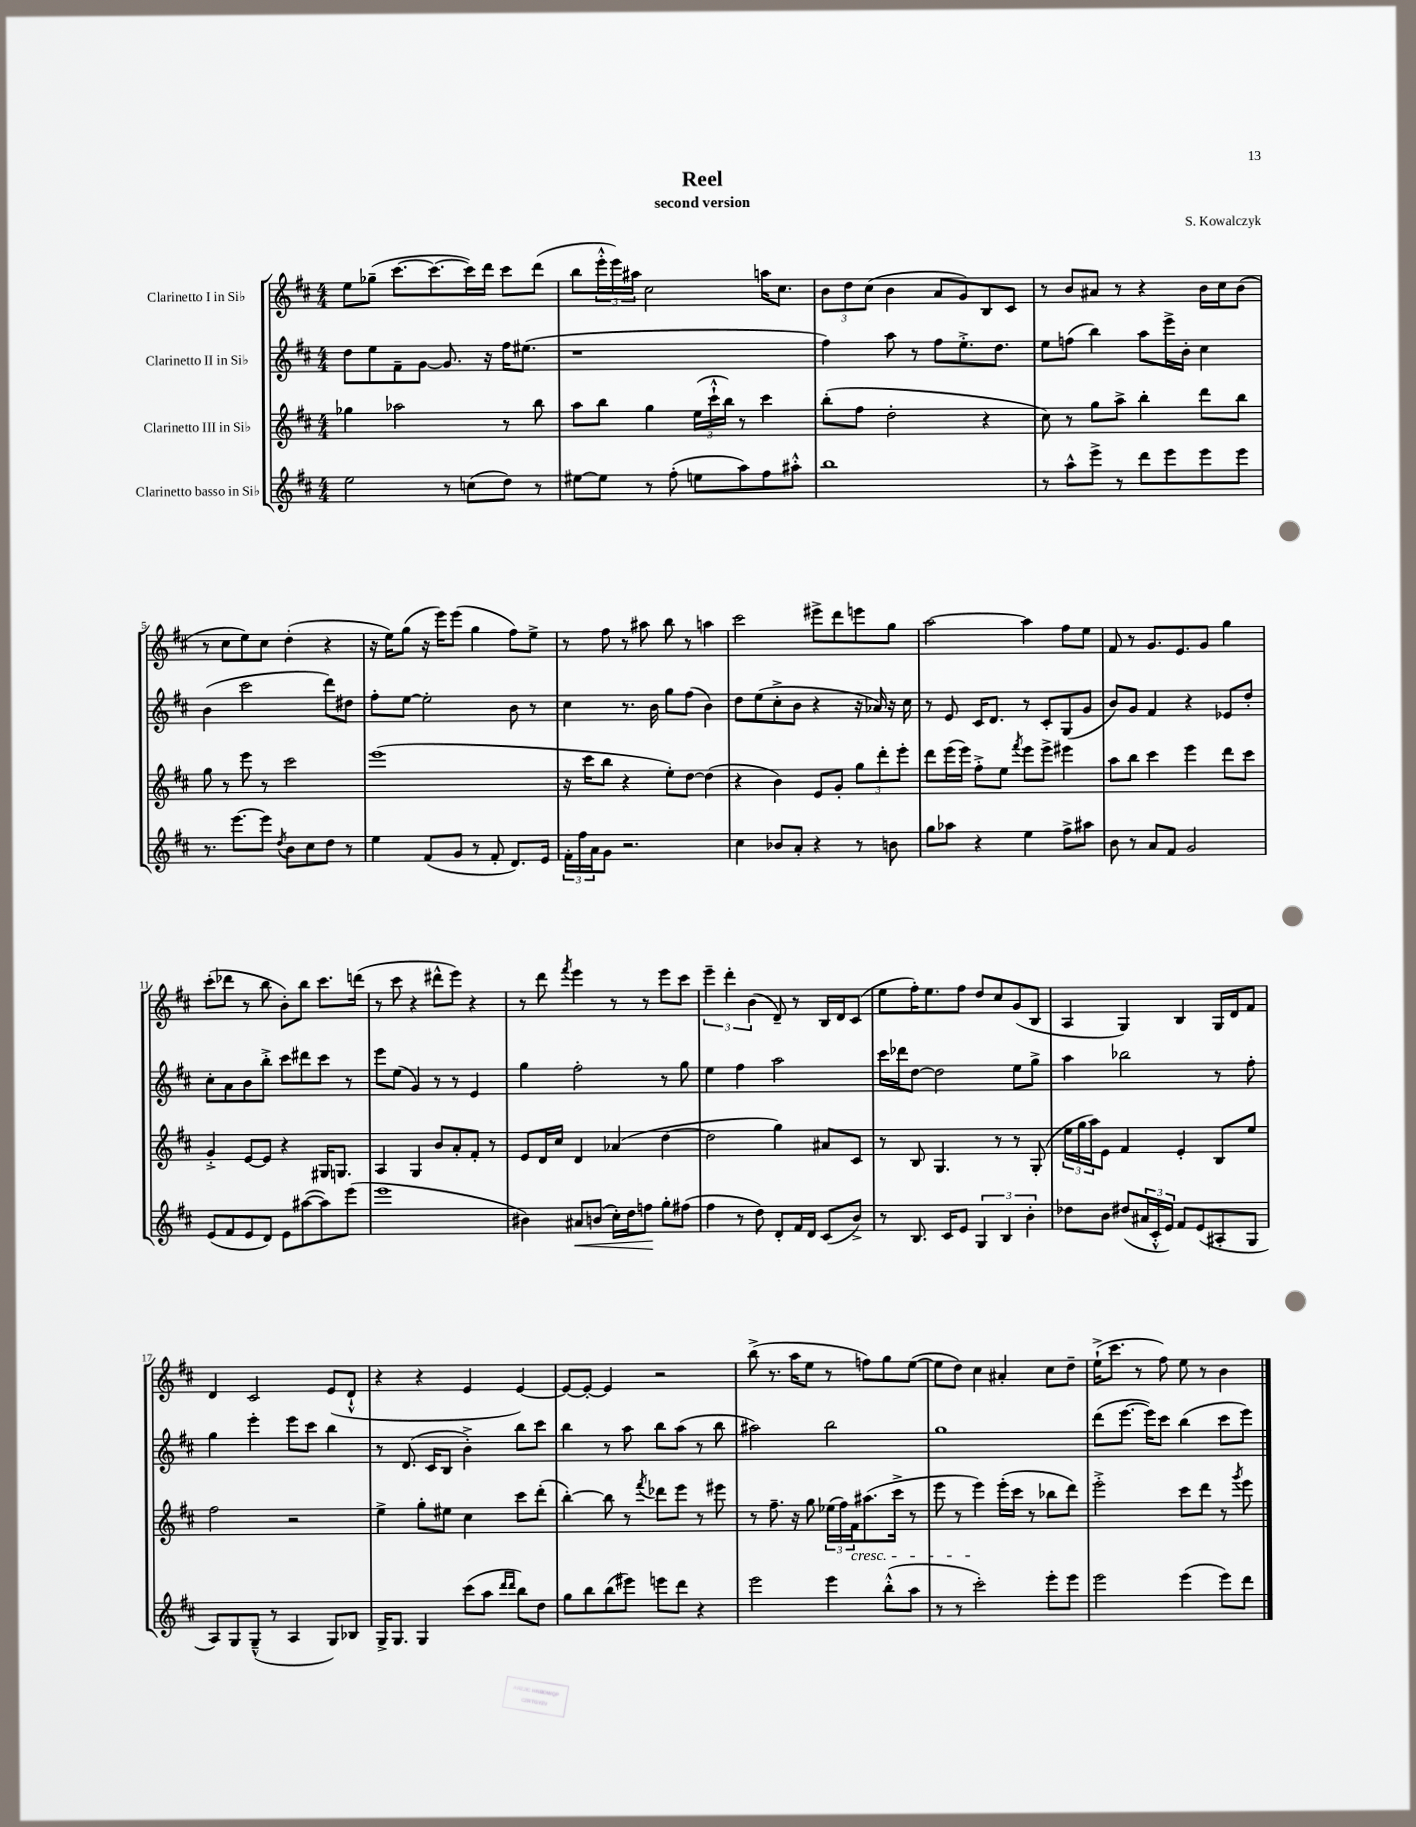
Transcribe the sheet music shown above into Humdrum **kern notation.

**kern	**kern	**kern	**kern
*staff4	*staff3	*staff2	*staff1
*clefG2	*clefG2	*clefG2	*clefG2
*k[f#c#]	*k[f#c#]	*k[f#c#]	*k[f#c#]
*M4/4	*M4/4	*M4/4	*M4/4
2ee	4gg-	8dd	8ee
.	.	8ee	(8gg-~
.	2aa-	8f#~	[8.ccc#
.	.	[8g	.
.	.	.	8.ccc#_
8r	.	8.g]	.
(8cc	.	.	16ccc#])
.	.	16r	16ddd
8dd)	8r	16ff#	8ccc#
.	.	(8.ee#	.
8r	8bb	.	(8ddd
=	=	=	=
[8ee#	8aa	1r	8bb
8ee#]	8bb	.	24eee'^^
.	.	.	24eee)
.	.	.	24aa#
8r	4gg	.	2cc#
(8ff#'	.	.	.
8ee	(24ee	.	.
.	24ccc#`^^	.	.
.	24bb)	.	.
8aa)	8r	.	.
8ff#	4ccc#	.	16aa
.	.	.	8.cc#
8aa#'^^	.	.	.
=	=	=	=
1bb	(8bb'	4ff#)	12b
.	.	.	12dd
.	8ff#	.	.
.	.	.	(12cc#
.	2dd'	8aa	4b
.	.	8r	.
.	.	8ff#	8a
.	.	8.ee'^	8g)
.	4r	.	8B
.	.	8.dd	.
.	.	.	8c#
=	=	=	=
8r	8cc#)	8ee	8r
8aa^^	8r	(8ff	8b
8eee^	8gg	4bb)	8a#
8r	8aa^	.	8r
8ddd	4bb'	8aa	4r
8eee	.	16eee^	.
.	.	16b'	.
8eee	8ddd	4cc#	16b
.	.	.	16cc#
8eee	8bb	.	(8b
=	=	=	=
8.r	8gg	(4b	8r
.	8r	.	8cc#
[8.eee	.	.	.
.	8eee	2ccc#	8ee)
8eee]	8r	.	8cc#
8qdd	.	.	.
8b	2ccc#	.	(4dd'
8cc#	.	.	.
8dd	.	8ddd)	4r
8r	.	8dd#	.
=	=	=	=
4ee	(1eee	8ff#'	16r
.	.	.	16ee)
.	.	[8ee	(8gg
(8f#	.	2ee']	16r
.	.	.	16eee)
8g	.	.	(8eee
8r	.	.	4gg
8f#'	.	.	.
8.d)	.	8b	8ff#)
.	.	8r	8ee^
16e	.	.	.
=	=	=	=
24f#'	16r	4cc#	8r
24ff#	.	.	.
.	16ccc#	.	.
24a	.	.	.
8g	8bb	.	8ff#
2.r	4r	8.r	8r
.	.	.	8aa#
.	.	16b	.
.	8ee')	8gg	8bb
.	[8dd	(8ff#	8r
.	(4dd]	4b)	4aa
=	=	=	=
4cc#	4r	8dd	2ccc#
.	.	(8ee	.
8b-	4b)	8cc#'^	.
8a'	.	8b	.
4r	8e	4r	8eee#^
.	8g'	.	8ddd
8r	12gg	16r	8eee
.	.	16a-)	.
.	12ddd'	.	.
8b	.	16r	8gg
.	12eee'	.	.
.	.	16cc#	.
=	=	=	=
8gg	8ddd	8r	[2aa
8aa-	(16eee	8e	.
.	16eee)	.	.
4r	8ff#'^	16c#	.
.	.	8.d	.
.	8ee	.	.
.	8qfff#	.	.
4ee	8eee	8r	4aa]
.	8eee^	8c#'	.
8ff#^	4eee#	(8G	8ff#
8aa#	.	8g	8ee
=	=	=	=
8b	8aa	8b)	8f#
8r	8bb	8g	8r
8a	4ccc#	4f#	8.g
8f#	.	.	.
.	.	.	8.e
2g	4eee	4r	.
.	.	.	8g
.	8ddd	8e-	4gg
.	8ccc#	8dd'	.
=	=	=	=
(8e	4g'^	8cc#'	(8ccc#'
8f#	.	8a	8ddd-
8e	[8e	8b	8r
8d)	8e]	8bb'^	8bb
8e	4r	8ccc#	8b')
([8aa#	.	8ddd#	8bb
8aa#])	16G#	8ccc#	8.ccc#
.	8.G	.	.
(8eee	.	8r	.
.	.	.	(16ddd
=	=	=	=
1eee	4A	8eee	8r
.	.	(8ee	8ccc#
.	4G	4g)	4r
.	8b	8r	8ddd#^^
.	8a'	8r	8eee)
.	8f#'	4e	4r
.	8r	.	.
=	=	=	=
4b#)	8e	4gg	8r
.	16d	.	8ddd
.	16cc#	.	.
.	.	.	8qfff#
8a#	4d	2ff#'	4eee
(8b	.	.	.
16cc#')	(4a-	.	8r
16dd	.	.	.
8ff	.	.	8r
8gg'	[4dd	8r	8eee
(8ff#	.	8gg	8ccc#
=	=	=	=
4ff#	2dd]	4ee	6eee~
.	.	.	6ddd'
8r	.	4ff#	.
.	.	.	(6b
8dd)	.	.	.
8d'	4gg)	2aa	8d~)
16f#	.	.	8r
16d	.	.	.
(8c#	8a#	.	16B
.	.	.	16d
8b^)	8c#	.	(8c#
=	=	=	=
8r	8r	16ccc#	8ee
.	.	16ddd-	.
8.B	8B	[8dd	16ff#')
.	.	.	8.ee
.	4.G	2dd]	.
16c#	.	.	.
8e	.	.	8ff#
6G	.	.	8dd
.	8r	.	8cc#
6B	.	.	.
.	8r	8ee	(8g
6b'	.	.	.
.	(8G'	8gg^	8B
=	=	=	=
8dd-	24ee	4aa	4A
.	24gg	.	.
.	24aa)	.	.
8b	8e	.	.
(8dd#	4f#	2bb-	4G)
24a#	.	.	.
24c#'^^	.	.	.
24e)	.	.	.
8f#	4e'	.	4B
(8e	.	.	.
8A#'	8B	8r	16G
.	.	.	16d
8G	8ee	8ff#'	8f#
=	=	=	=
8A)	2ff#	4gg	4d
8G	.	.	.
(8G~^^	.	4eee'	2c#
8r	.	.	.
4A	2r	8eee	.
.	.	8ccc#	.
8G)	.	4bb	(8e
8B-	.	.	8d`^^
=	=	=	=
16G^	4ee^	8r	4r
8.G	.	.	.
.	.	(8.d	.
4G	8gg'	.	4r
.	.	16c#	.
.	8ee#	8B	.
(8ccc#	4cc#	4b'^)	4e
8aa	.	.	.
16qqddd	.	.	.
16qqddd	.	.	.
8bb)	8ccc#	8bb	[4e)
8dd	(8ddd'	8ccc#	.
=	=	=	=
8gg	[4bb')	4bb	8e_
8bb	.	.	8e'_
(8bb	8bb]	8r	4e]
8eee#)	8r	8aa	.
.	8qfff#	.	.
8eee	8ddd-	8bb	2r
8ddd	8eee	(8aa	.
4r	8r	8r	.
.	8eee#	8bb	.
=	=	=	=
2eee	8r	2aa#)	(8bb^
.	8.ff#~	.	8.r
.	16r	.	16aa
.	8gg	.	8ee
4eee	(24ee-	2bb	8r
.	24ff#)	.	.
.	24f#	.	.
.	(8.aa#	.	8ff)
(8bb'^^	.	.	8gg
.	16ccc#^	.	.
8aa	8r	.	([8ee
=	=	=	=
8r	8eee	1gg	8ee]
8r	8r	.	8dd)
2ccc#')	4eee)	.	4cc#
.	(16eee'	.	4a#'
.	16ccc#	.	.
.	8r	.	.
8eee'	8bb-	.	8cc#
8eee	8ddd)	.	8dd~
=	=	=	=
2eee	2eee'^	(8ddd	(16ee`^
.	.	.	8.ccc#
.	.	[8.eee	.
.	.	.	8r
.	.	16eee])	.
.	.	8ccc#	8ff#)
(4eee	8ccc#	(4bb	8ee
.	8ddd	.	8r
8eee)	8r	8ccc#	4b
.	8qggg	.	.
8ddd	8eee	8eee)	.
==	==	==	==
*-	*-	*-	*-
